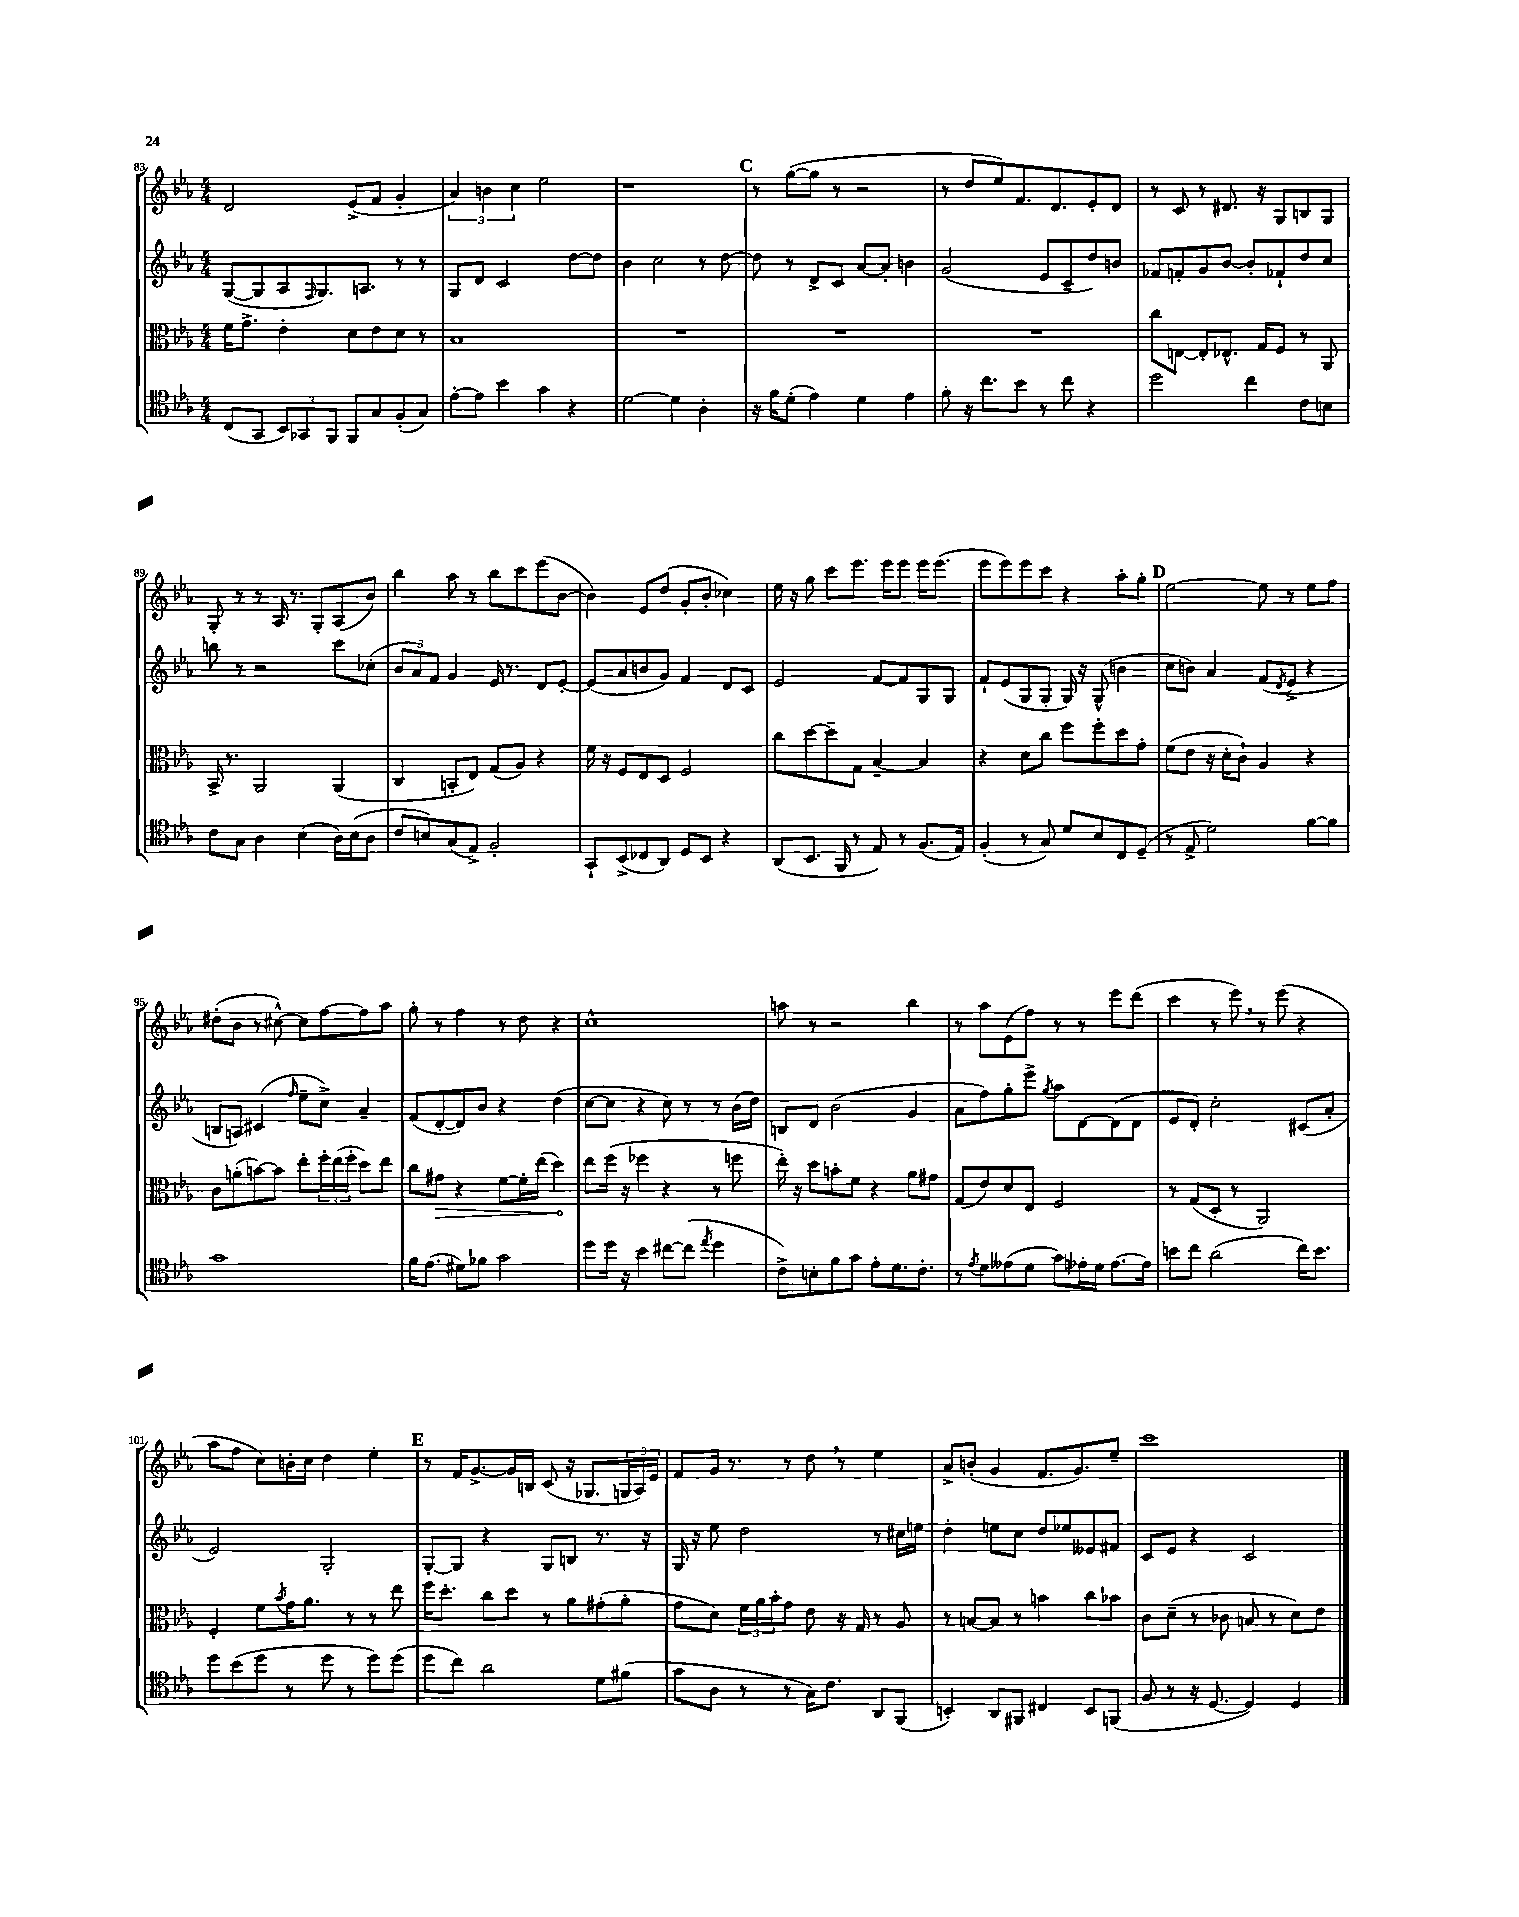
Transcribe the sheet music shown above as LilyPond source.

<<
\new StaffGroup <<
\new Staff = "s0" {
    \clef treble \key ees \major \numericTimeSignature \time 4/4
    d'2 ees'8->( f'8 g'4-. |
    \tuplet 3/2 { aes'4) b'4 c''4 } ees''2 |
    r1 |
    \mark \markup { \bold "C" } r8 g''8~( g''8 r8 r2 |
    r8 d''8 ees''8) f'8. d'8. ees'8-. d'8 |
    r8 c'8 r8 dis'8. r16 g8 b8 g8 |
    g8-. r8 r8 aes16 r8. g8-. aes8( bes'8) |
    bes''4 aes''8 r8 bes''8 c'''8 ees'''8( bes'8~ |
    bes'4) ees'8 d''8( g'8-. bes'8-. ces''4) |
    ees''16 r16 g''8 c'''8 ees'''8. ees'''16 ees'''8 ees'''16 ees'''8.( |
    ees'''8 ees'''8) ees'''8 c'''8 r4 aes''8-. g''8-. |
    \mark \markup { \bold "D" } ees''2~ ees''8 r8 ees''8 f''8 |
    dis''8-.( bes'8 r8 cis''8~-^) cis''8 f''8~ f''8 aes''8 |
    g''8-. r8 f''4 r8 d''8 r4 |
    c''1-^ |
    a''8 r8 r2 bes''4 |
    r8 aes''8 ees'8( f''8) r8 r8 ees'''8 d'''8( |
    c'''4 r8 ees'''8) \breathe r8 ees'''8( r4 |
    aes''8 f''8 c''8) b'16-. c''16 d''4 ees''4-. |
    \mark \markup { \bold "E" } r8 f'16 g'8.~-> g'16 b16 c'8( r16 ges8. \tuplet 3/2 { g16 aes16) ees'16 } |
    f'8 g'16 r8. r8 d''8 \breathe r8 ees''4 |
    aes'8-> b'8-.( g'4 f'8. g'8.) ees''8-- |
    c'''1 \bar "|." |
}
\new Staff = "s1" {
    \clef treble \key ees \major \numericTimeSignature \time 4/4
    g8~( g8 aes8 \grace { f16 } g8.) a8. r8 r8 |
    g8 d'8 c'2 d''8~ d''8 |
    bes'4 c''2 r8 d''8~ |
    \mark \markup { \bold "C" } d''8 r8 d'8-> c'8 aes'8~ aes'8-. b'4 |
    g'2( ees'8 c'8-- d''8) b'8 |
    fes'8 f'8-. g'8 bes'8~ bes'8-. fes'8-! d''8 c''8 |
    b''8 r8 r2 c'''8 ces''8-.( |
    \tuplet 3/2 { bes'8 aes'8) f'8 } g'4 ees'16 r8. d'8 ees'8~-. |
    ees'8( aes'8 b'8 g'8) f'4 d'8 c'8 |
    ees'2 f'8~ f'8 g8 g8 |
    f'8-! ees'8( g8 g8-. g16) r16 g8-^( b'4 |
    \mark \markup { \bold "D" } c''8 b'8) aes'4 f'8( \acciaccatura { d'8 } ees'8-> r4 |
    b8 a8) cis'4( \grace { f''16 } ees''8-- c''8->) aes'4-- |
    f'8( d'8~-. d'8) bes'8 r4 d''4( |
    c''8~ c''8 r4 c''8) r8 r8 bes'16( d''16) |
    b8 d'8 bes'2( g'4 |
    aes'8 f''8) g''8-. ees'''8-> \acciaccatura { g''8 } aes''8 d'8~ d'8( d'8 |
    ees'8 d'8-.) c''2-. cis'8( aes'8-. |
    ees'2) g2-. |
    \mark \markup { \bold "E" } g8~-. g8 r4 g8 b8 r8. r16 |
    g16 r16 ees''8 d''2 r8 cis''16 e''16 |
    d''4-. e''8 c''8 d''8 ees''8 eeses'8 fis'8 |
    c'8 ees'8 r4 c'2 \bar "|." |
}
\new Staff = "s2" {
    \clef alto \key ees \major \numericTimeSignature \time 4/4
    f'16 g'8.-> ees'4-. d'8 ees'8 d'8 r8 |
    bes1 |
    R1 |
    \mark \markup { \bold "C" } R1 |
    R1 |
    c''8 e8~ e8-. ees8.-^ g16 f8 r8 aes,8 |
    bes,16-> r8. aes,2 aes,4( |
    c4 b,8-. ees8) g8( aes8) r4 |
    f'16 r16 f8 ees8 d8 f2 |
    c''8 d''8~ d''8-- g8 bes4~-- bes4 |
    r4 d'8 c''8 f''8 f''8-. d''8 g'8-. |
    \mark \markup { \bold "D" } f'8( ees'8 r16 d'16-. c'8-!) aes4 r4 |
    c'8 a'8-.( b'8~) b'8 ees''8-. \tuplet 3/2 { f''16-. ees''16( f''16-. } d''8) ees''8 |
    c''8 \once \override Hairpin.circled-tip = ##t gis'8\> r4 f'8~ f'16-. ees''16( d''4\!) |
    ees''8 f''16( r16 fes''4 r4 r8 f''8 |
    ees''16-.) r16 d''8 b'8-. f'8 r4 aes'8 gis'8 |
    g8( ees'8) d'8 ees8 f2 |
    r8 g8( d8-. r8 aes,2) |
    f4-. f'8 \acciaccatura { bes'8 } g'16 aes'8. r8 r8 ees''8 |
    \mark \markup { \bold "E" } f''16 d''8.-. c''8 d''8 r8 aes'8 gis'8-.( aes'8-. |
    g'8 d'8) \tuplet 3/2 { f'16 aes'16 bes'16-. } g'8 ees'8 r16 g16 r8 aes8 |
    r8 b8~ b8 r8 b'4 c''8 bes'8 |
    c'8 d'8--( r8 ces'8 b8 r8 d'8) ees'8 \bar "|." |
}
\new Staff = "s3" {
    \clef tenor \key ees \major \numericTimeSignature \time 4/4
    c8( g,8 \tuplet 3/2 { bes,8) ges,8 f,8 } f,8 g8 f8-.( g8) |
    ees'8~-. ees'8 bes'4 g'4 r4 |
    d'2~ d'4 aes4-. |
    \mark \markup { \bold "C" } r16 f'16 d'8-.( ees'4) d'4 ees'4 |
    f'8-. r16 c''8. bes'8 r8 c''8 r4 |
    d''2 c''4 c'8 b8 |
    c'8 g8 aes4 bes4( aes16) bes16( aes8 |
    c'8 b8) g8( ees8->) f2-. |
    g,8-! bes,8->( ces8 aes,8) d8 bes,8 r4 |
    aes,8( bes,8. f,16 r8 ees8) r8 f8.( ees16) |
    f4-.( r8 g8) d'8 bes8 c8 d8--( |
    \mark \markup { \bold "D" } r8 ees8-> d'2) f'8~ f'8 |
    g'1 |
    f'16 ees'8.( dis'8) fes'8 g'2 |
    d''8 d''16 r16 bes'4 cis''8~ cis''8( \acciaccatura { ees''8 } d''4 |
    c'8->) b8-. f'8 g'8 ees'8-. d'8. c'8.-. |
    r8 \acciaccatura { ees'8 } d'8 eeses'8( d'8 g'8) ees'16-. d'16 ees'8.~ ees'16 |
    b'8 c''8 aes'2( c''16) b'8. |
    d''8 bes'8( d''8 r8 d''8 r8 d''8) d''8( |
    \mark \markup { \bold "E" } d''8 c''8) aes'2 d'8 fis'8( |
    g'8 aes8 r8 r8 g16) c'8. aes,8 f,8( |
    b,4-.) aes,8 fis,8 cis4 b,8 f,8( |
    f8 r8 r16 d8.~ d4) d4 \bar "|." |
}
>>
>>
\layout { \context { \Score currentBarNumber = #83 } }
